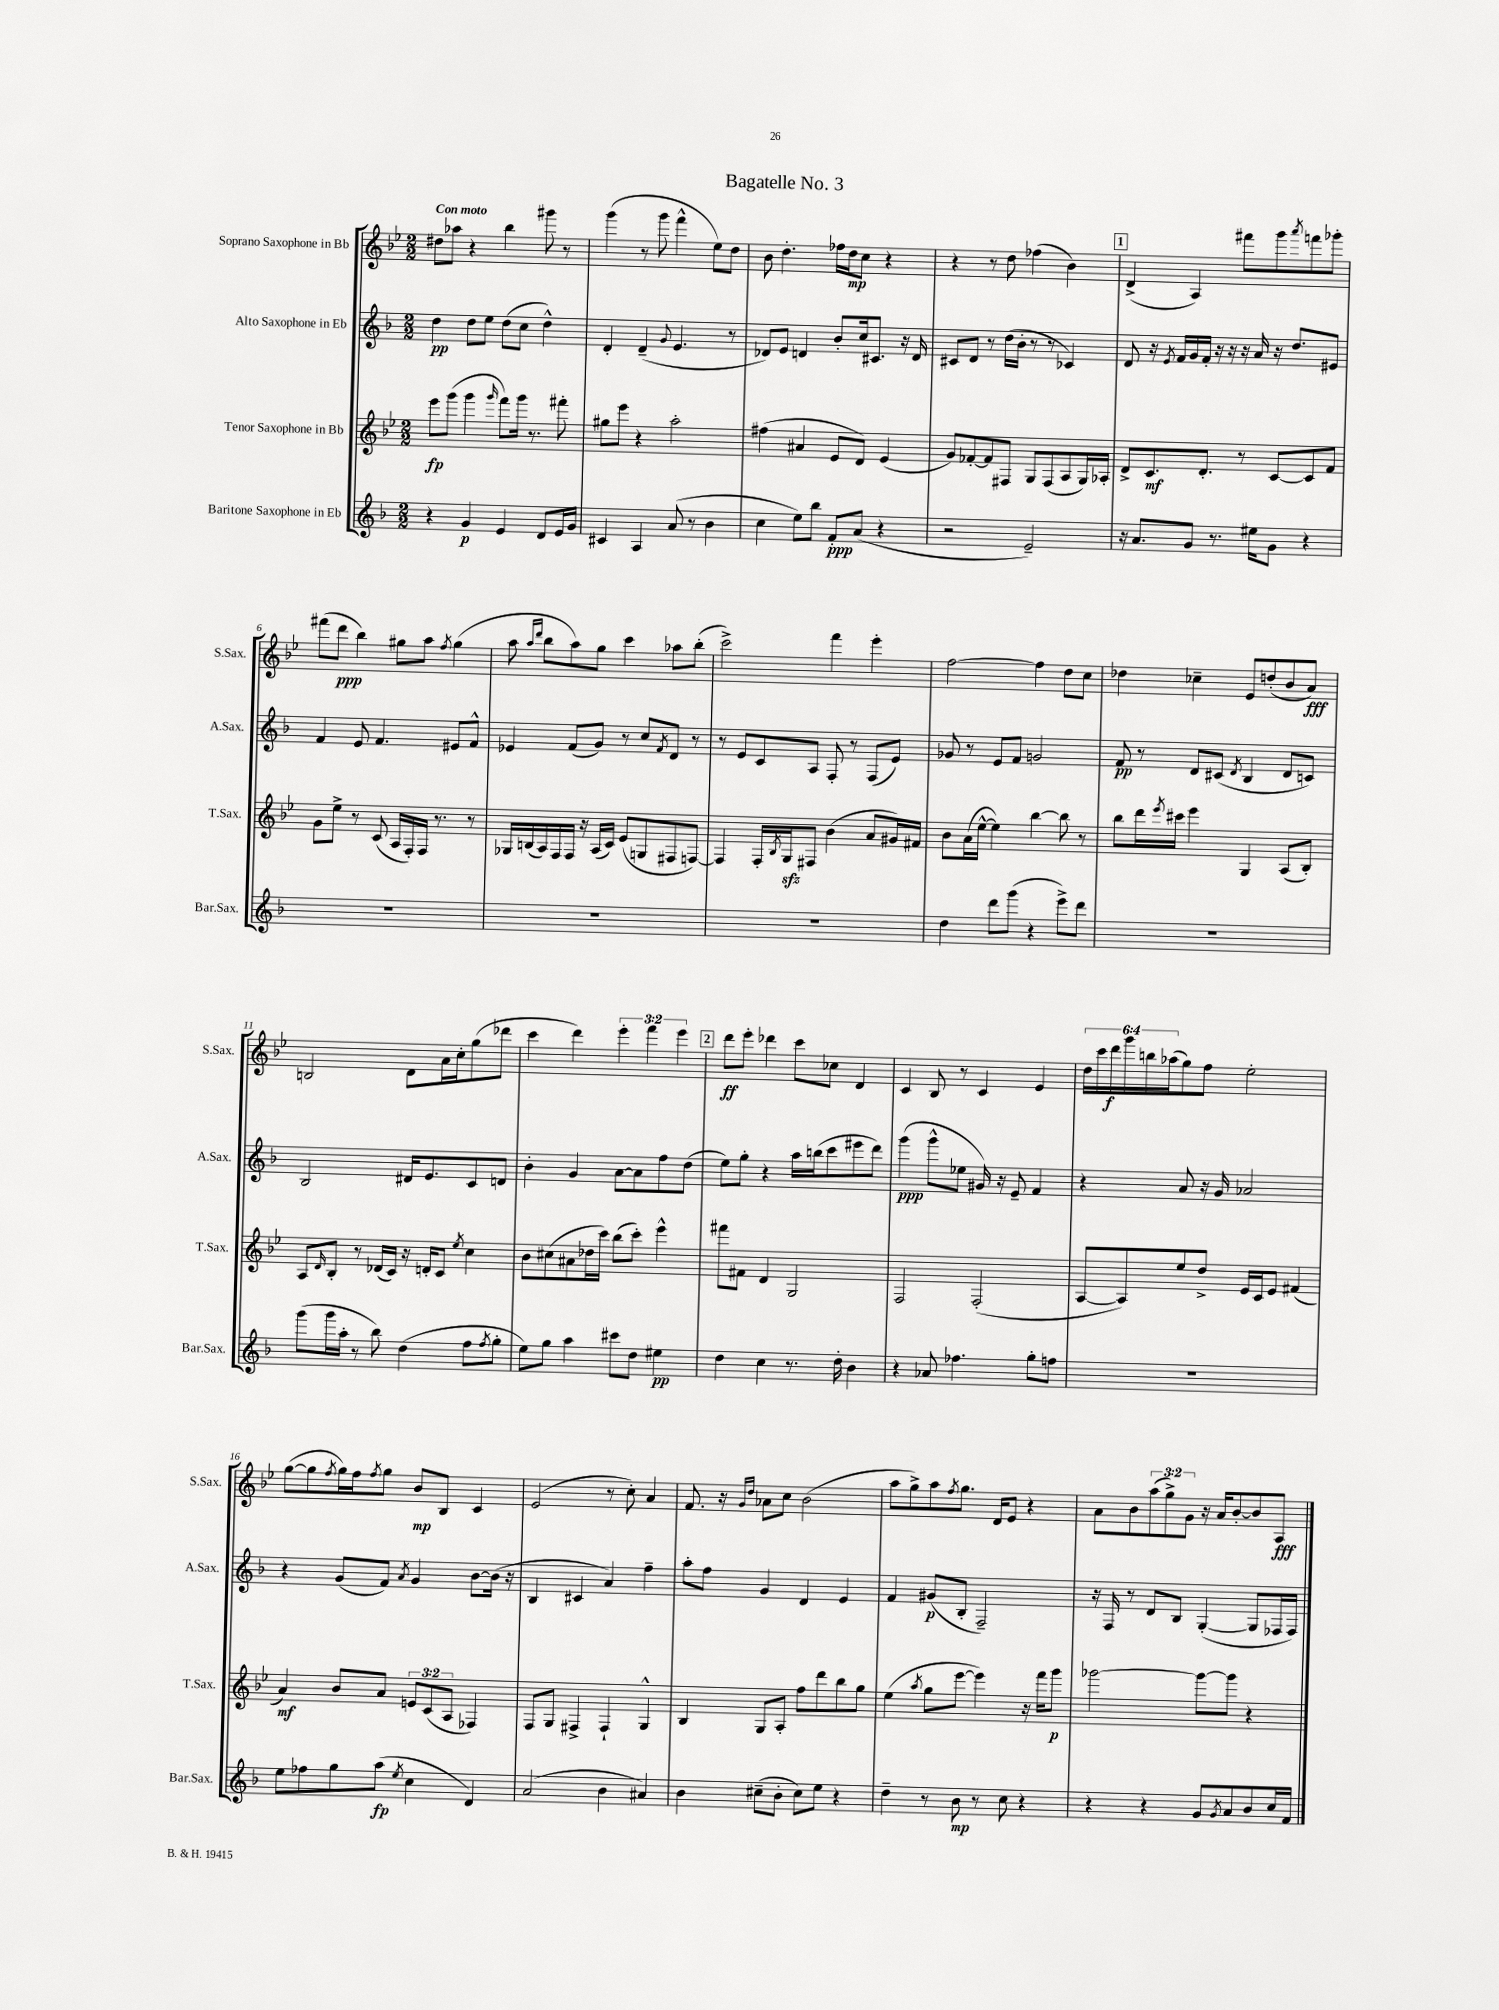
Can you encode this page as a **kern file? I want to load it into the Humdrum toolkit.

**kern	**kern	**kern	**kern
*staff4	*staff3	*staff2	*staff1
*clefG2	*clefG2	*clefG2	*clefG2
*k[b-]	*k[b-e-]	*k[b-]	*k[b-e-]
*M2/2	*M2/2	*M2/2	*M2/2
4r	8eee-	4dd	8dd#
.	(8ggg	.	8aa-
4g	4ggg	8dd	4r
.	.	8ee	.
.	16qqggg	.	.
4e	8fff)	(8dd	4bb-
.	16ggg	8cc	.
.	8.r	.	.
8d	.	4dd^^)	8ggg#
16e	8fff#'	.	8r
16g	.	.	.
=	=	=	=
4c#	8gg#	4d'	(4ggg
.	8eee-	.	.
4A	4r	(4d~	8r
.	.	.	8ggg
.	.	8qqg	.
(8a	2aa'	4.e	4fff^^
8r	.	.	.
4b-	.	.	8ee-)
.	.	8r	8dd
=	=	=	=
4cc	(4ff#	8d-)	8b-
.	.	8e	4.dd'
8ee)	4a#	4d	.
8bb-	.	.	.
8f'	8e-	8b-'	16ff-
.	.	.	16dd
(8a	8d)	16cc	8cc
.	.	8.c#	.
4r	(4e-	.	4r
.	.	16r	.
.	.	16d	.
=	=	=	=
2r	8g)	8c#	4r
.	[8f-'	8d	.
.	8f-]	8r	8r
.	8F#	(16dd	8dd
.	.	16b-'	.
2e~)	8G	8r	(4ff-
.	(8F#	8r	.
.	8A	4c-)	4b-)
.	16G)	.	.
.	16A-'	.	.
=	=	=	=
16r	8d^	8d	(4d^
8.a	.	.	.
.	8.c	16r	.
.	.	8qe	.
.	.	16f	.
8g	.	16g	4A)
.	8.d'	16f'	.
8.r	.	16r	.
.	.	16r	.
.	8r	16r	8fff#
16ee#	.	16a	.
8g	[8c	16r	8ggg
.	.	8.dd	.
.	.	.	8qaaa
4r	8c]	.	8fff
.	8f	8e#	8ggg-'
=	=	=	=
1r	8g	4f	(8fff#
.	8ee-^	.	8ddd
.	8r	8e	4bb-)
.	(8c	4.f	.
.	16A	.	8gg#
.	16F')	.	.
.	16F	.	8aa
.	8.r	.	.
.	.	.	8qff
.	.	8e#	(4gg#
.	8r	8f^^	.
=	=	=	=
1r	16G-	4e-	8aa
.	(16B	.	.
.	.	.	16qqaa
.	.	.	16qqddd
.	16A)	.	8bb-
.	16F	.	.
.	16F	(8f	8aa)
.	16r	.	.
.	(16A	8g)	8gg
.	16c)	.	.
.	(8e-	8r	4ccc
.	8G	8cc	.
.	.	8qf	.
.	8F#	8d	8aa-
.	[8F)	8r	(8bb-'
=	=	=	=
1r	4F]	8r	2ccc^)
.	.	8e	.
.	16F'	8c	.
.	8qB-	.	.
.	16G	.	.
.	8F#	8A	.
.	(4b-	8F'	4fff
.	.	8r	.
.	8a	(8F	4eee-'
.	16g#)	8e)	.
.	16f#	.	.
=	=	=	=
4dd	8b-	8g-	[2ff
.	(16a	8r	.
.	[16ee-^^	.	.
8ddd	4ee-])	8e	.
(8ggg	.	8f	.
4r	[4bb-	2g	4ff]
8eee^)	8bb-]	.	8dd
8ddd	8r	.	8cc
=	=	=	=
1r	8bb-	8f	4dd-
.	16ddd	8r	.
.	8qeee-	.	.
.	16ccc#	.	.
.	4eee-	8d	4cc-~
.	.	(8c#	.
.	.	8qd	.
.	4G	4B-	8e-
.	.	.	(8dd'
.	(8A	8d	8b-
.	8B-')	8c)	8a)
=	=	=	=
(8ggg	8A	2B-	2B
.	16qqd	.	.
16ggg	8B-'	.	.
16aa'	.	.	.
8r	8r	.	.
8bb-)	(16d-	.	.
.	16c)	.	.
(4dd	16r	16d#	8d
.	16d'	8.e	.
.	8c	.	16a
.	.	.	16cc'
.	8qee-	.	.
8ff	4cc	8c	(8gg
8qff	.	.	.
8gg'	.	8d	8ddd-
=	=	=	=
8ee)	8b-	4b-'	4ccc
8gg	(8cc#	.	.
4aa	8a#	4g	4ddd)
.	16dd-	.	.
.	16ccc)	.	.
8ccc#	(8bb-	[8a	6eee-'
8dd	8ccc')	8a]	.
.	.	.	6fff
4ee#	4eee-^^	8ff	.
.	.	.	6eee-
.	.	(8dd	.
=	=	=	=
4dd	8fff#	8ee)	8ddd
.	8f#	8gg'	8eee-'
4cc	4d	4r	4ddd-
8.r	2G	16aa	8ccc
.	.	(16bb	.
.	.	8ccc	8cc-
16dd'	.	.	.
4b-	.	8eee#	4d
.	.	8ddd)	.
=	=	=	=
4r	2F	(4ggg	4c
8a-	.	8ggg^^	8B-
4.ff-	.	8ee-	8r
.	(2F'	16g#)	4c
.	.	16r	.
.	.	8e~	.
8gg'	.	4f	4e-
8ff	.	.	.
=	=	=	=
1r	[8A	4r	24dd
.	.	.	24ccc
.	.	.	24ddd
.	8A])	.	24ggg
.	.	.	24bb
.	.	.	(24aa-
.	8ee-	8a	8gg)
.	8dd^	16r	8ff
.	.	16g	.
.	16e-	2a-	2ee-'
.	16c	.	.
.	8e-	.	.
.	(4f#	.	.
=	=	=	=
8ee	4a)	4r	([8gg
8ff-	.	.	8gg]
.	.	.	8qff
8gg	8b-	(8g	16gg)
.	.	.	16ff
.	.	.	8qff
(8aa	8a	8f)	8gg
8qee	.	8qa	.
4cc	12e	4g	8b-
.	(12c	.	.
.	.	.	8B-
.	12A	.	.
4d)	4F-)	[8b-	4c
.	.	(16b-]	.
.	.	16r	.
=	=	=	=
(2a	8F	4B-	(2e-
.	8G	.	.
.	4F#^	4c#	.
4b-	4F#`	4a)	8r
.	.	.	8cc')
4a#)	4G^^	4ff~	4a
=	=	=	=
4b-	4B-	8aa'	8.f
.	.	8ff	.
.	.	.	16r
.	.	.	16qqg
.	.	.	16qqdd
(8cc#~	8G	4g	8a-
8b-'	8A'	.	8cc
8cc#)	8ff	4d	(2b-
8ee	8ddd	.	.
4r	8bb-	4e	.
.	8gg	.	.
=	=	=	=
4dd~	(4ee-	4f	8aa
.	.	.	8gg^)
.	8qaa	.	.
8r	8gg	(8g#	8aa
.	.	.	8qff
8b-	[8eee-	8B-'	8.gg
8r	4eee-])	2F~)	.
.	.	.	16d
8cc	.	.	8e-
4r	16r	.	4r
.	16fff	.	.
.	8ggg	.	.
=	=	=	=
4r	[2ggg-	16r	8a
.	.	16F	.
.	.	8r	8b-
4r	.	8d	(12aa
.	.	.	12gg^)
.	.	8B-	.
.	.	.	12g
8g	8ggg-_	([4G'	16r
.	.	.	16a
8qg	.	.	.
8a	8ggg-]	.	[8b-'
8b-	4r	8G]	8b-]
16cc	.	16F-	8A
16f	.	16F-)	.
==	==	==	==
*-	*-	*-	*-
